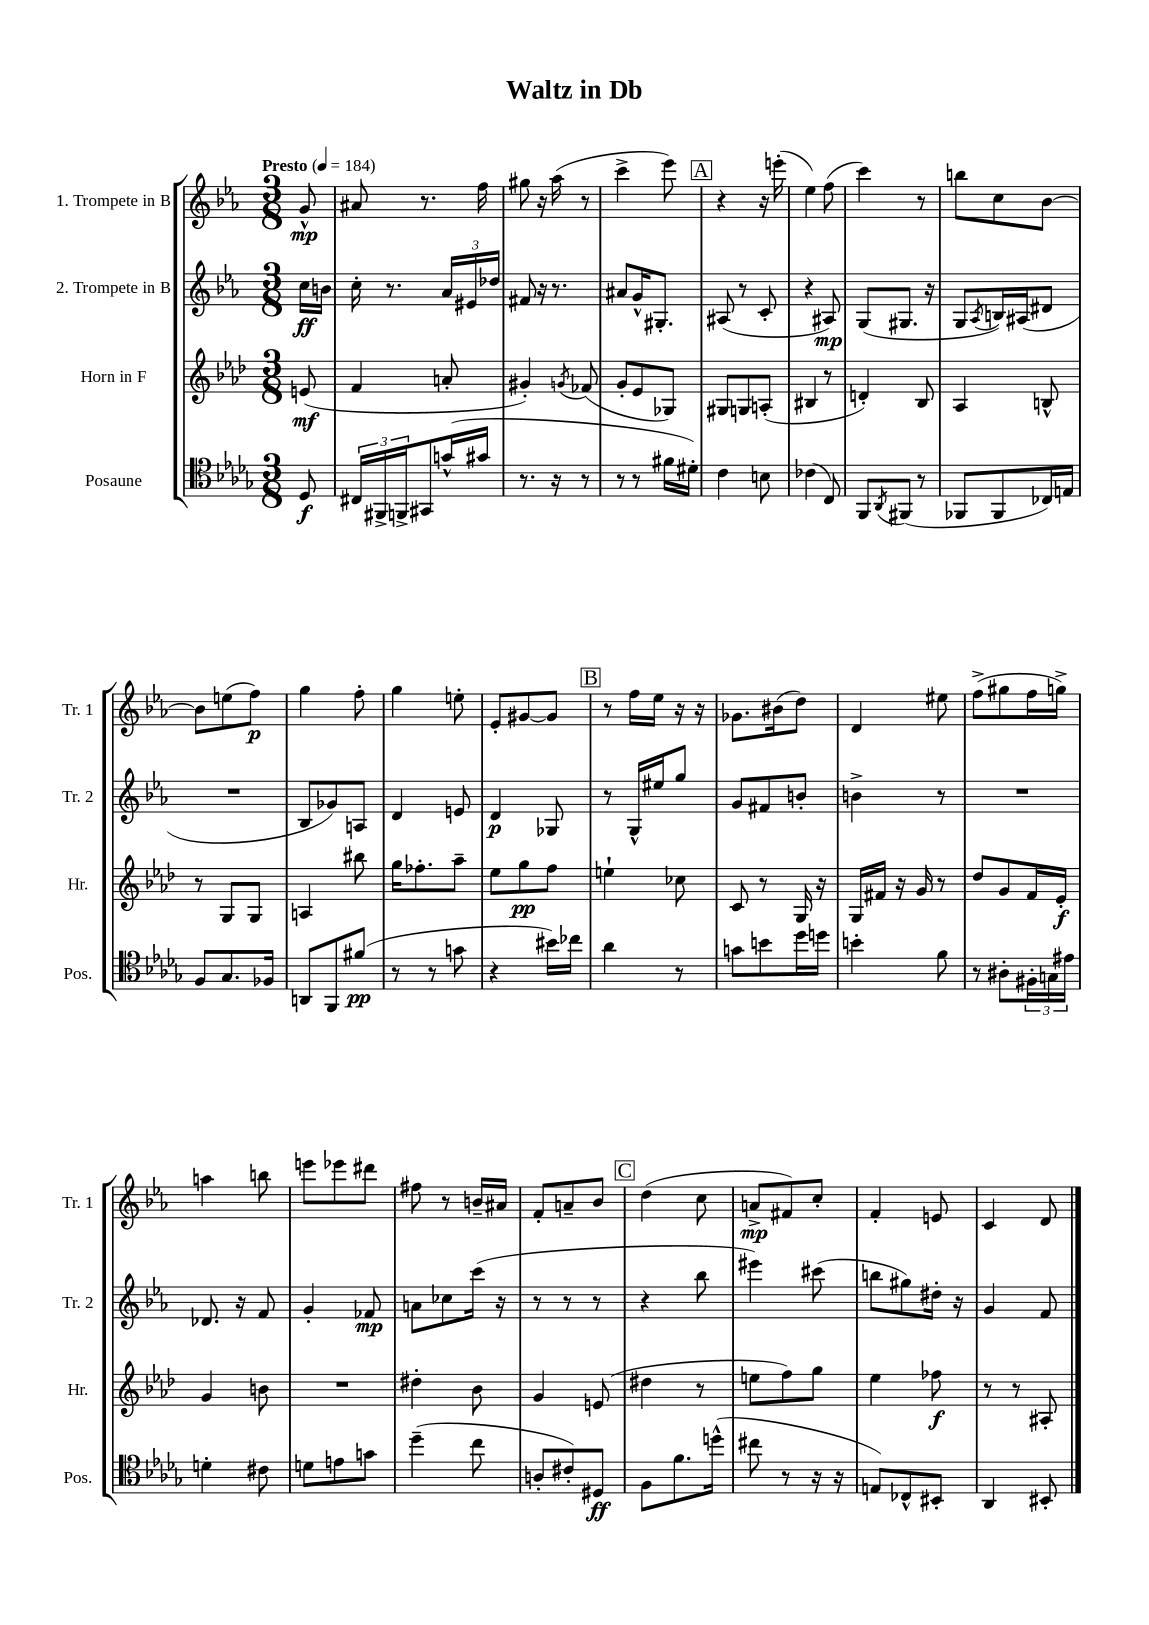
\header { title = "Waltz in Db" }
<<
\new StaffGroup <<
\new Staff = "s0" \with { instrumentName = "1. Trompete in B" shortInstrumentName = "Tr. 1" } {
    \clef treble \key ees \major \numericTimeSignature \time 3/8 \partial 8 \tempo "Presto" 4 = 184
    g'8-^\mp |
    ais'8 r8. f''16 |
    gis''8 r16 aes''16( r8 |
    c'''4-> ees'''8) |
    \mark \markup { \box "A" } r4 r16 e'''16-.( |
    ees''4) f''8( |
    c'''4) r8 |
    b''8 c''8 bes'8~ |
    bes'8 e''8( f''8\p) |
    g''4 f''8-. |
    g''4 e''8-. |
    ees'8-. gis'8~ gis'8 |
    \mark \markup { \box "B" } r8 f''16 ees''16 r16 r16 |
    ges'8. bis'16( d''8) |
    d'4 eis''8 |
    f''8->( gis''8 f''16 g''16->) |
    a''4 b''8 |
    e'''8 ees'''8 dis'''8 |
    fis''8 r8 b'16-- ais'16 |
    f'8-. a'8-- bes'8 |
    \mark \markup { \box "C" } d''4( c''8 |
    a'8->\mp fis'8) c''8-. |
    f'4-. e'8 |
    c'4 d'8 \bar "|." |
}
\new Staff = "s1" \with { instrumentName = "2. Trompete in B" shortInstrumentName = "Tr. 2" } {
    \clef treble \key ees \major \numericTimeSignature \time 3/8 \partial 8
    c''16\ff b'16 |
    c''16-. r8. \tuplet 3/2 { aes'16 eis'16 des''16 } |
    fis'8 r16 r8. |
    ais'8 g'16-^ gis8.-. |
    \mark \markup { \box "A" } ais8( r8 c'8-. |
    r4 ais8\mp) |
    g8( gis8. r16 |
    g8 \acciaccatura { aes8 } b16) ais16( dis'8 |
    R4. |
    bes8 ges'8) a8 |
    d'4 e'8 |
    d'4\p ges8 |
    \mark \markup { \box "B" } r8 g16-^ eis''16 g''8 |
    g'8 fis'8 b'8-. |
    b'4-> r8 |
    R4. |
    des'8. r16 f'8 |
    g'4-. fes'8\mp |
    a'8 ces''8 c'''16( r16 |
    r8 r8 r8 |
    \mark \markup { \box "C" } r4 bes''8 |
    eis'''4) cis'''8( |
    b''8 gis''8) dis''16-. r16 |
    g'4 f'8 \bar "|." |
}
\new Staff = "s2" \with { instrumentName = "Horn in F" shortInstrumentName = "Hr." } {
    \clef treble \key aes \major \numericTimeSignature \time 3/8 \partial 8
    e'8\mf( |
    f'4 a'8-. |
    gis'4-.) \acciaccatura { g'8 } fes'8( |
    g'8-. ees'8 ges8) |
    \mark \markup { \box "A" } gis8 g8 a8-.( |
    bis4 r8 |
    d'4-.) bes8 |
    aes4 b8-^ |
    r8 g8 g8 |
    a4 bis''8 |
    g''16 fes''8.-. aes''8-- |
    ees''8 g''8\pp f''8 |
    \mark \markup { \box "B" } e''4-! ces''8 |
    c'8 r8 g16 r16 |
    g16 fis'16 r16 g'16 r8 |
    des''8 g'8 f'16 ees'16-.\f |
    g'4 b'8 |
    R4. |
    dis''4-. bes'8 |
    g'4 e'8( |
    \mark \markup { \box "C" } dis''4 r8 |
    e''8 f''8) g''8 |
    ees''4 fes''8\f |
    r8 r8 ais8-. \bar "|." |
}
\new Staff = "s3" \with { instrumentName = "Posaune" shortInstrumentName = "Pos." } {
    \clef tenor \key des \major \numericTimeSignature \time 3/8 \partial 8
    des8\f |
    \tuplet 3/2 { cis16 fis,16-> f,16-> } gis,8 g'16-^( gis'16 |
    r8. r16 r8 |
    r8 r8 fis'16 dis'16-.) |
    \mark \markup { \box "A" } c'4 b8 |
    ces'4( c8) |
    f,8 \acciaccatura { aes,8 } fis,8( r8 |
    fes,8 fes,8 ces16) e16 |
    f8 ges8. fes16 |
    a,8 f,8 fis'8\pp( |
    r8 r8 g'8 |
    r4 bis'16) ces''16 |
    \mark \markup { \box "B" } aes'4 r8 |
    g'8 b'8 des''16 d''16 |
    b'4-. f'8 |
    r8 ais8-. \tuplet 3/2 { fis16-. g16 eis'16 } |
    d'4-. cis'8 |
    d'8 e'8 g'8 |
    des''4--( c''8 |
    a8-. cis'8-.) dis8\ff |
    \mark \markup { \box "C" } f8 f'8. d''16-^( |
    cis''8 r8 r16 r16 |
    e8) ces8-^ bis,8-. |
    aes,4 bis,8-. \bar "|." |
}
>>
>>
\layout { \context { \Score \remove "Bar_number_engraver" } }
